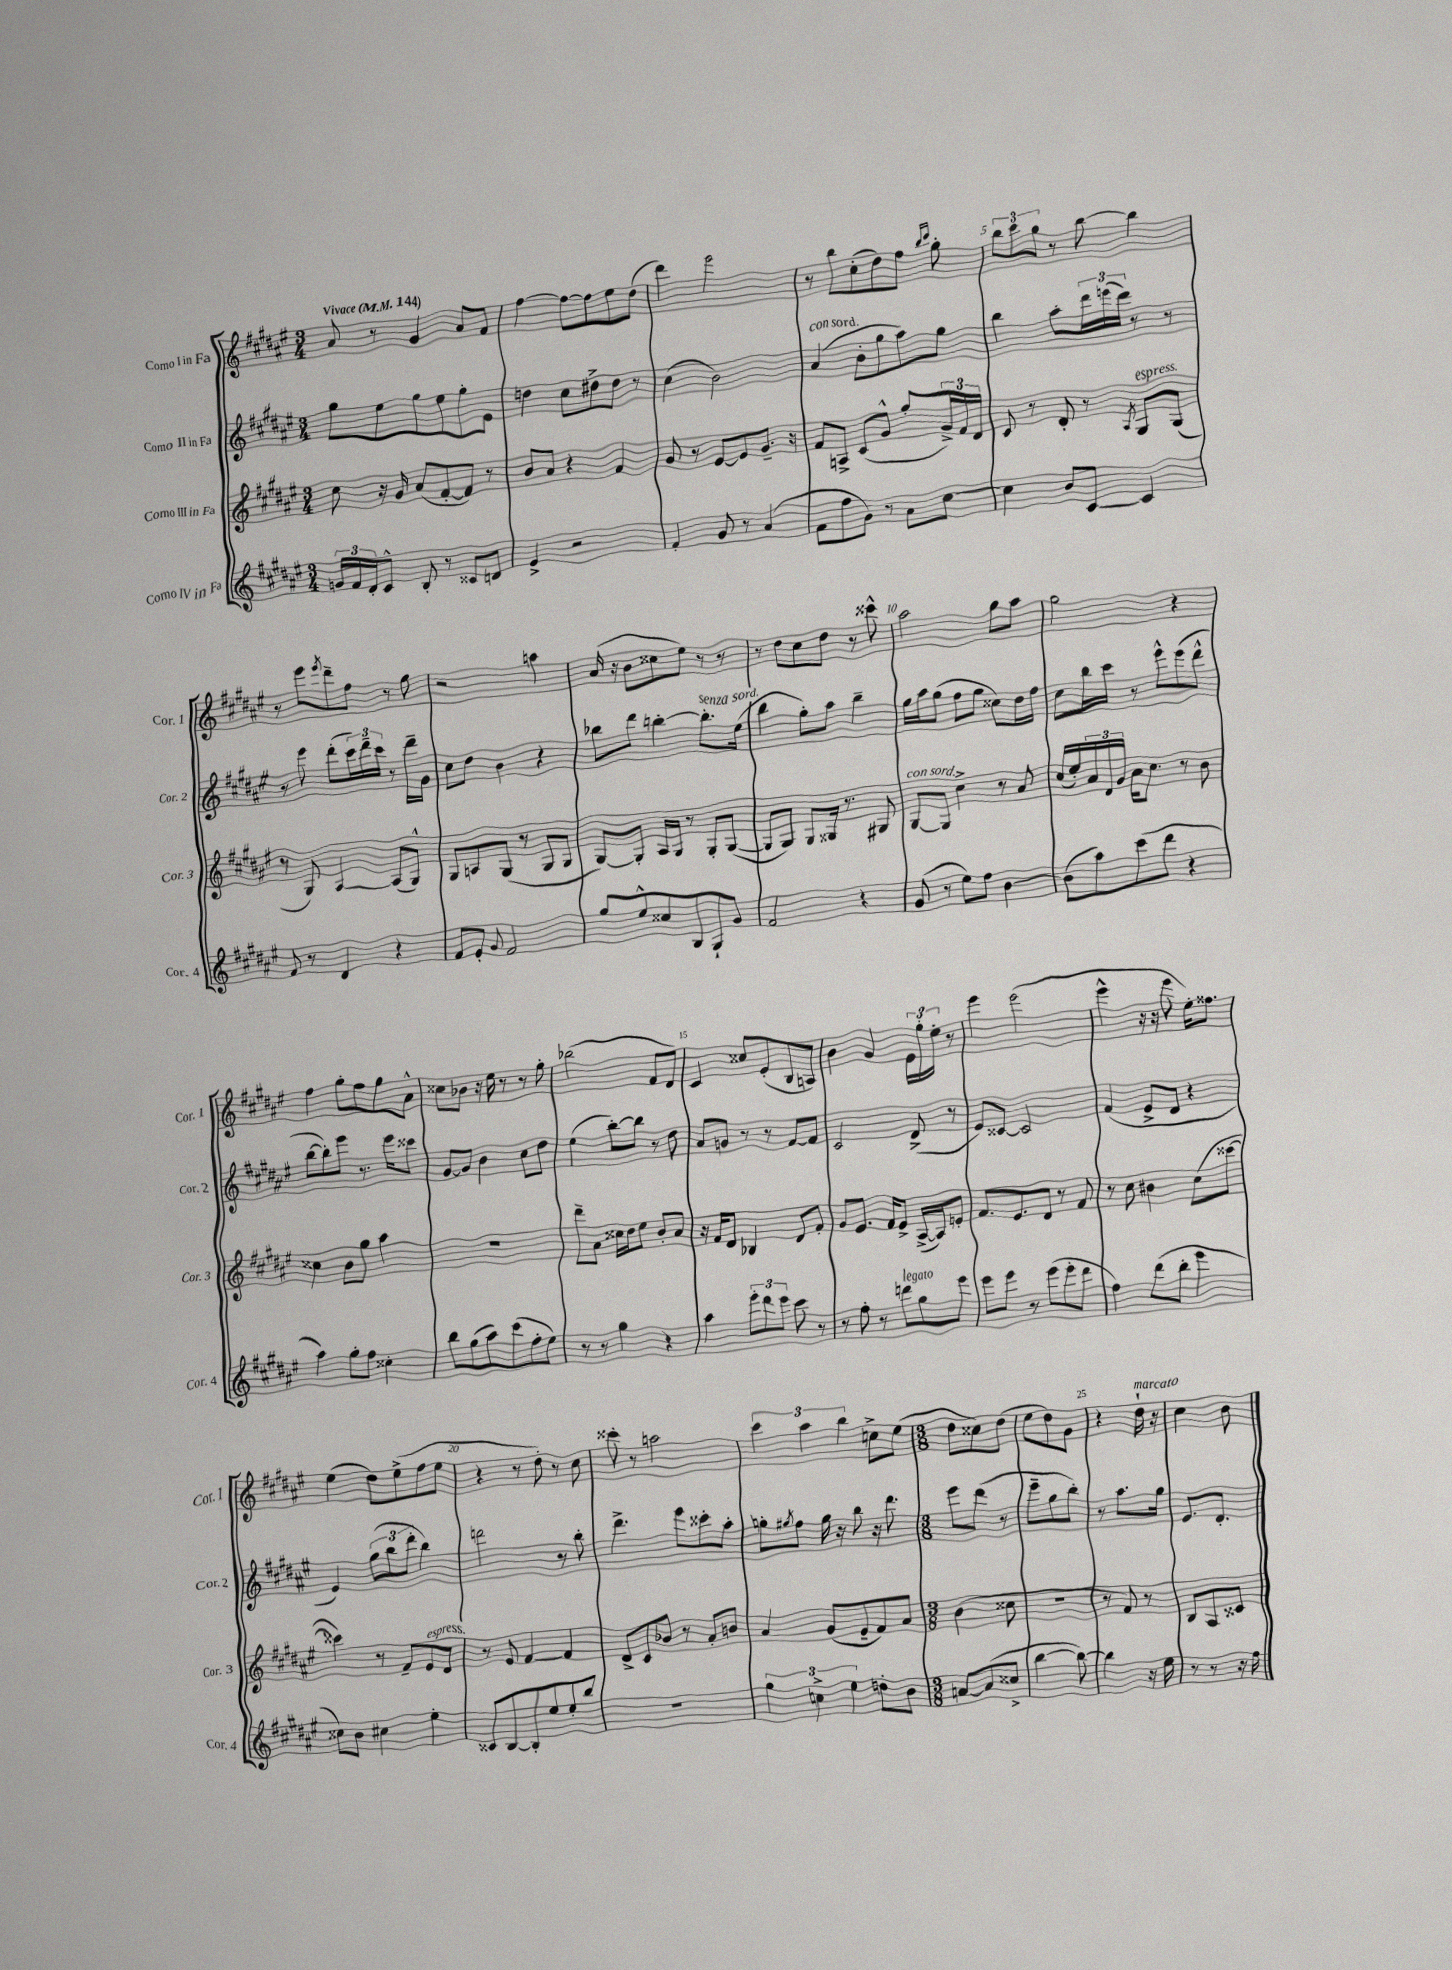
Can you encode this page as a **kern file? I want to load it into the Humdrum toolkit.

**kern	**kern	**kern	**kern
*part4	*part3	*part2	*part1
*staff4	*staff3	*staff2	*staff1
*I"Corno IV in Fa	*I"Corno III in Fa	*I"Corno II in Fa	*I"Corno I in Fa
*I'Cor. 4	*I'Cor. 3	*I'Cor. 2	*I'Cor. 1
*clefG2	*clefG2	*clefG2	*clefG2
*k[f#c#g#d#a#e#]	*k[f#c#g#d#a#e#]	*k[f#c#g#d#a#e#]	*k[f#c#g#d#a#e#]
*M3/4	*M3/4	*M3/4	*M3/4
*MM144	*MM144	*MM144	*MM144
=1	=1	=1	=1
!	!	!	!LO:TX:a:B:t=Vivace
24gn/LL	8cc#\	8gg#\L	8a#/
24f#/	.	.	.
24d#'/J	.	.	.
8c#^^/J	16r	8ee#\	8r
.	16g#/	.	.
8B'/	(8a#/L	8gg#\	4g#/
8r	[8f#'/	8ee#\	.
8c##X/L	8f#/J])	8gg#'\	8a#/L
8dn/J	8r	8e#\J	8f#/J
=2	=2	=2	=2
4e#^/	8b/L	4ddn\	[4ff#\
.	8a#/J	.	.
2r	4r	8cc#\L	8ff#\L_
.	.	8dd#X^\	8ff#\]
.	4f#/	8dd#\J	8ee#\
.	.	8r	(8dd#\J
=3	=3	=3	=3
4f#'/	8g#/	(4cc#\	4ddd#\)
.	8r	.	.
8g#/	[8e#/L	2b\)	2eee#\
8r	8e#/]	.	.
(4a#/	8.g#~/J	.	.
.	16r	.	.
=4	=4	=4	=4
!	!	!LO:TX:a:i:t=con sord.	!
8f#\L	8f#/L	(4a#/	8r
8ff#\	8An^/J	.	8bb\L
8g#\J)	(8c#/L	8b'\L	(8cc#'\
8r	8g#^^/J	8gg#\	8dd#\)
8a#\L	8gg#'/L	8aa#\)	8ff#\J
.	.	.	16qqbb/LL
.	.	.	16qqccc#/JJ
[8cc#\J	24g#^/L)	8gg#\J	8gg#'\
.	24f#/	.	.
.	24d#/JJ	.	.
=5	=5	=5	=5
4cc#\]	8c#/	4bb\	12bb\L
.	.	.	12ccc#\
.	8r	.	.
.	.	.	12gg#\J
8b/L	8d#'/	8aa#'\L	8r
[8c#/J	8r	24ddd#\L	[8bb\
.	.	(24eeen\	.
.	.	24ddd#\JJ)	.
.	8qA#/	.	.
!	!LO:TX:a:i:t=espress.	!	!
4c#/]	8G#/L	8r	4bb\]
.	(8G#/J	8r	.
!!LO:LB:g=z
=6	=6	=6	=6
8f#/	8r	8r	8r
8r	8G#/)	8eee#\	8eee#\L
.	.	.	8qeee#/
4d#/	[4A#/	(8ddd#'\L	8ddd#~\
.	.	24ccc#\L)	8ff#\J
.	.	24ddd#~\	.
.	.	24ccc#\JJ	.
4r	(8A#/L]	8r	8r
.	8G#^^/J)	16ddd#~\LL	8gg#\
.	.	16g#\JJ	.
=7	=7	=7	=7
8f#/L	8G#/L	8cc#\L	2r
8e#'/J	8An/	8dd#\J	.
8qqg#/	.	.	.
2f#/	(8G#/J	4b\	.
.	8r	.	.
.	8G#/L	4r	4aan\
.	8G#/J	.	.
=8	=8	=8	=8
8gg#/L	[8G#/L)	8bb-X\L	(16a#/
.	.	.	16r
8ee#^^/	8G#'/J]	8ddd#\J	8b\L
8cc##X/	16A#/LL	[4bbn'\	8cc##X\
.	16G#/JJ	.	.
8B/	8r	.	8ee#\J)
!	!	!LO:TX:a:i:t=senza sord.	!
8G#`/	8G#'/L	8.bb'\L]	8r
8g#/J	([8G#/J	.	8r
.	.	(16ee#\Jk	.
=9	=9	=9	=9
2f#/	8G#/L]	4bb\	8r
.	8G#/J)	.	8dd#\L
.	8G#/L	8gg#'\L)	8cc#\
.	16G##X/Jk	8aa#\J	8dd#\J
.	8.r	.	.
4r	.	4bb~\	8r
.	8G#X/	.	8ccc##X^^\
=10	=10	=10	=10
!	!LO:TX:a:i:t=con sord.	!	!
(8g#/	[8G#/L	16gg#\LL	2aa#\
.	.	16aa#\J	.
8r	8G#/J]	(8gg#\J	.
8ee#\L)	4cc#^\	8ff#\L	.
8ff#\J	.	8gg#\J	.
[4b\	8r	8cc##X\L)	8gg#\L
.	8a#/	16dd#\L	8aa#\J
.	.	16ff#\JJ	.
=11	=11	=11	=11
(8b\L]	(16cc#/LL	8cc#\L	2gg#\
.	16ee#'/)	.	.
8aa#\)	24a#/	16bb\L	.
.	24d#/	.	.
.	.	16ccc#\JJ	.
.	24g#/JJ	.	.
(8ccc#\	16a#\KL	8r	.
.	8.cc#\J	.	.
8ddd#\J	.	8eee#^^\L	.
4r	8r	(8eee#\	4r
.	8b\	8ddd#^^\J	.
!!LO:LB:g=z
=12	=12	=12	=12
4aa#\)	4cc##X\	[8bb\L	4ff#\
.	.	8bb'\])	.
8gg#'\L	8b\L	8eee#\J	8gg#'\L
8ff#\J	8gg#\J	8.r	8ff#\
4cc##X'\	4aa#\	.	8gg#\
.	.	16eee#\KL	.
.	.	8ccc##X\J	8a#^^\J
=13	=13	=13	=13
8bb\L	2.r	[8g#/L	8cc##X\L
(8gg#\	.	8g#/J]	8b-X\J
8aa#\)	.	4b\	16r
.	.	.	16ee#\
(8ccc#\	.	.	8r
8ff#'\	.	8cc#\L	8r
8ee#\J)	.	8dd#\J	8gg#'\
=14	=14	=14	=14
8r	8ddd#~\L	(4ee#\	(2bb-X\
8r	8a#\J	.	.
4gg#\	16cc##X\LL	[8bb'\L)	.
.	16dd#\J	.	.
.	8ee#\J	8bb\J]	.
4r	8b'/L	8r	8f#/L
.	8a#/J	8dd#\	8d#/J)
=15	=15	=15	=15
4aa#\	16r	8a#/L	4c#/
.	16f#/KL	.	.
.	8d#/J	8gn/J	.
12eee#'\L	4B-X/	8r	8cc##X/L
12ddd#\	.	.	.
.	.	8r	(8e#'/
12eee#\J	.	.	.
8ccc#\	8d#/L	[8f#/L	8B/
8r	8f#'/J	8f#/J]	8An/J)
=16	=16	=16	=16
8r	8g#/L	2c#/	4b\
8ff#'\	8.e#/J	.	.
8r	.	.	4g#/
.	16f#/KL	.	.
!LO:TX:a:i:t=legato	!	!	!
8dddn\L	8e#^/J	.	.
8gg#\	([16A#^/LL	(8d#^/	24e#\LL
.	.	.	24gg#'\
.	16A#/J])	.	.
.	.	.	24ee#'\JJ
8eee#\J	8en'/J	8r	8r
=17	=17	=17	=17
8eee#\L	8.f#/L	8e#/L)	4eee#\
8eee#\J	.	[8c##X/J	.
.	8.e#/	.	.
8r	.	2c##/]	(2eee#\
(8eee#\L	8d#/J	.	.
8eee#'\	8r	.	.
8ddd#\J	8f#/	.	.
=18	=18	=18	=18
4ff#\)	8r	(4f#/	4eee#^^\
.	8cc#\	.	.
(8ddd#\L	4b#X\	8e#^/L	16r
.	.	.	16r
8bb'\J	.	8d#/J	8eee#\
4eee#\	(8cc#\L	4r	16ee#'\KL)
.	.	.	8.ff##X\J
.	[8ccc##X\J	.	.
!!LO:LB:g=z
=19	=19	=19	=19
8cc##X\L)	4ccc##X\])	4e#/)	(4ee#\
8b\J	.	.	.
4cc#X\	8r	(12gg#\L	8dd#\L)
.	.	12bb\	.
.	8f#~/L	.	(8ee#^\
.	.	12ddd#'\J	.
!	!LO:TX:a:i:t=espress.	!	!
4ee#'\	8e#/	4bb\)	8ff#\
.	8d#/J	.	8ee#\J
=20	=20	=20	=20
8c##X/L	8r	2dddn\	4r
[8B/	8e#/	.	.
8B'/]	[4f#/	.	8r
8ee#/	.	.	8dd#'\)
8ee#'/	4f#/]	8r	8r
8bb/J	.	8bb'\	8cc#\
=21	=21	=21	=21
2.r	8d#^/L	4.ddd#^\	8ccc##X'\
.	8c#/	.	8r
.	8b-X/J	.	2aan\
.	8r	8eee#\L	.
.	8a#'/L	8ccc##X'\	.
.	8bn/J	8aa#'\J	.
=22	=22	=22	=22
6gg#\	4a#/	8ggn'\L	6ccc#\
.	.	8qgg#X/	.
.	.	8ff#\J	.
6ccn^\	.	.	6aa#\
.	(8g#/L	16gg#\	.
.	.	16r	.
6ee#\	.	.	6bb\
.	8e#~/	8bb\	.
8ddn'\L	8f#/)	16r	8ccn^\L
.	.	8.ddd#\	.
8b\J	8a#/J	.	(8ee#\J
=23	=23	=23	=23
*M3/8	*M3/8	*M3/8	*M3/8
[8an/L	(4b\	8eee#\L	8dd#\L
(8a/]	.	(8ddd#\J	8cc##X\)
8cc##X^/J	8cc##X\	8r	(8dd#\J
=24	=24	=24	=24
[4bb\	4.r	8eee#~\L	8ee#\L
.	.	8gg#\	8dd#\)
8bb\_)	.	8bb'\J)	8g#\J
=25	=25	=25	=25
4bb\]	8r	8r	4r
.	8f#/)	8.aa#\L	.
!	!	!	!LO:TX:a:i:t=marcato
16r	8r	.	16dd#`\
16ee#\	.	16gg#\Jk	16r
=26	=26	=26	=26
8r	8B/L	8.e#/L	4cc#\
8r	8A#/	.	.
.	.	8.d#'/J	.
16r	8c##X/J	.	8b\
16ff#\	.	.	.
==	==	==	==
*-	*-	*-	*-
